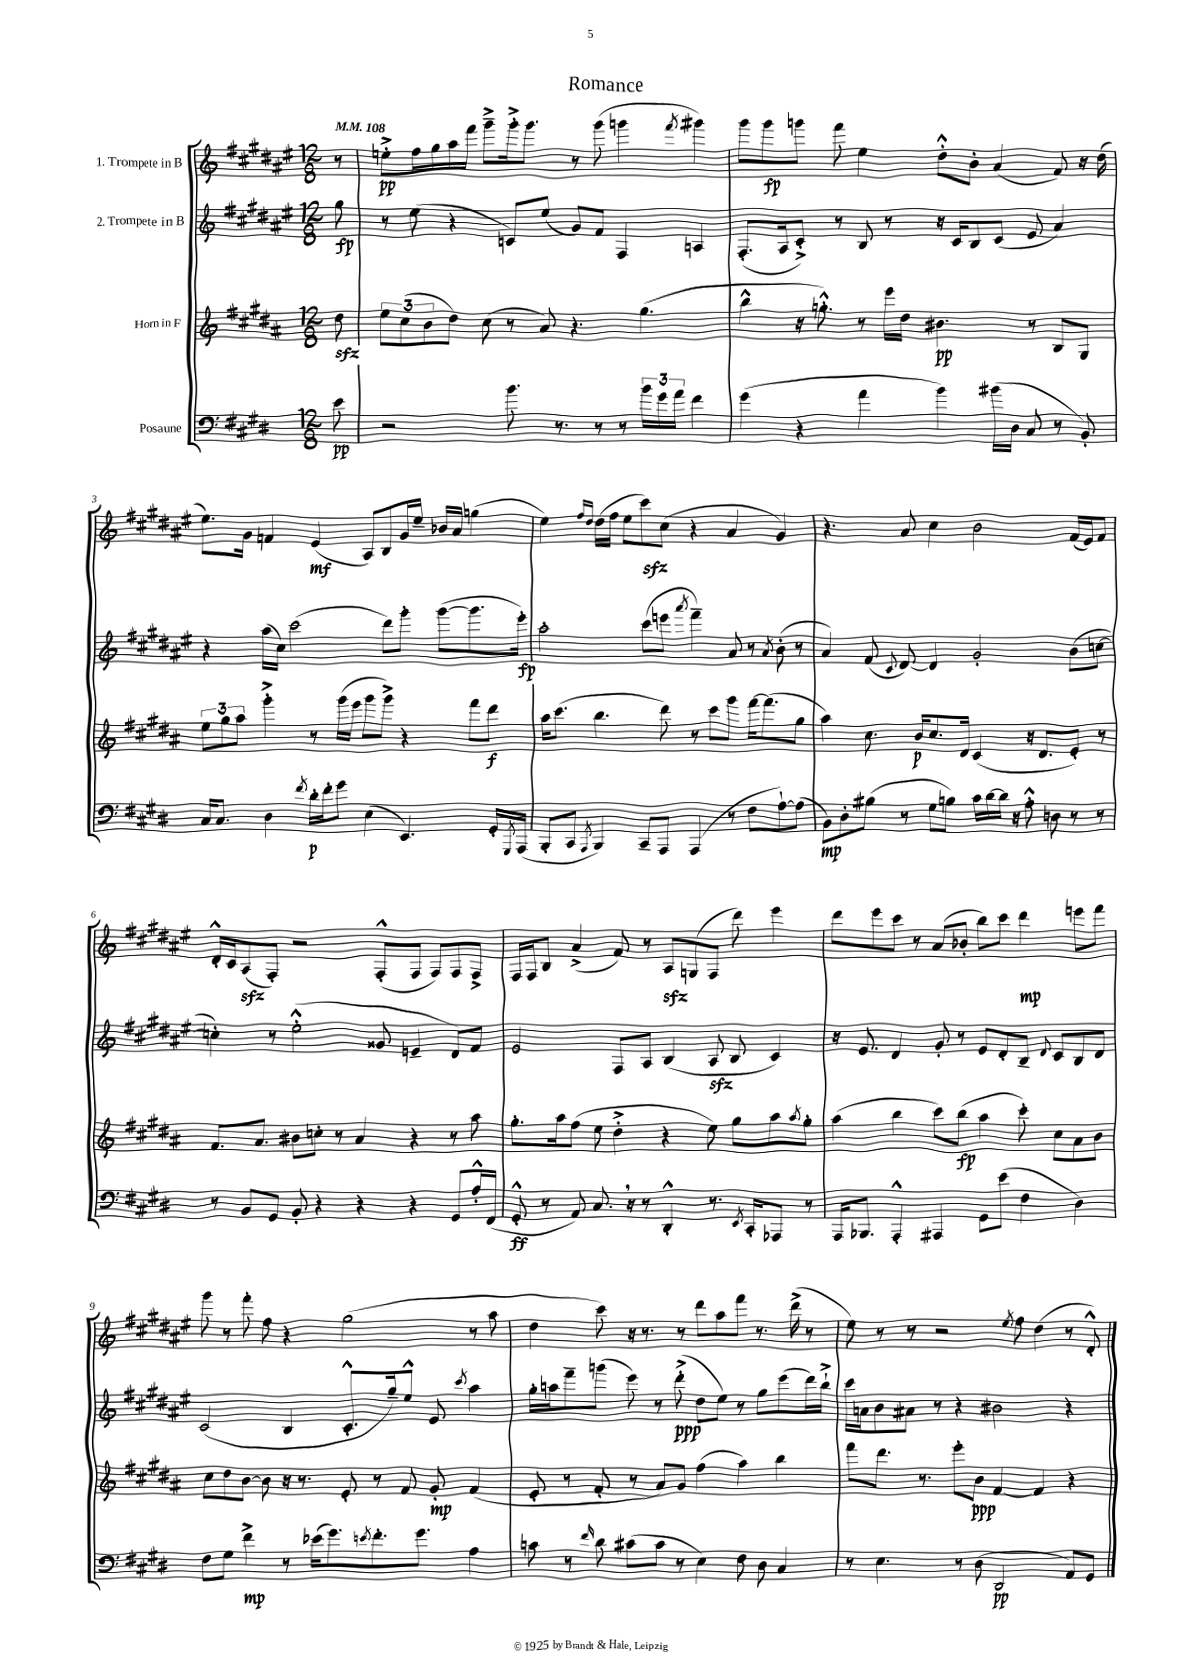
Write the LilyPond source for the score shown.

\header { title = "Romance" }
<<
\new StaffGroup <<
\new Staff = "s0" \with { instrumentName = "1. Trompete in B" } {
    \clef treble \key fis \major \numericTimeSignature \time 12/8 \partial 8 \tempo 4 = 108
    r8 |
    e''8-.->\pp fis''16 gis''16 ais''16 fis'''16 gis'''8---> gis'''16-.-> gis'''8. r8 gis'''8( g'''4 \acciaccatura { fis'''8 } gis'''4) |
    gis'''8 gis'''8\fp g'''8 fis'''8 eis''4 dis''8-.-^ b'8-. ais'4( fis'8) r16 dis''16( |
    eis''8.) gis'16 f'4 eis'4\mf( ais8) b8 gis'16 eis''16-- bes'16 ais'16 g''4( |
    eis''4) \grace { fis''16 dis''16 } dis''16( fis''16 eis''8 cis'''8\sfz) cis''8( r4 ais'4 gis'4) |
    r4. ais'8 cis''4 b'2 fis'16( eis'16) fis'8 |
    dis'16-.-^ cis'16 ais8\sfz( fis8-.) r2 fis8-.-^( fis8 fis8) fis8 fis8-> |
    fis16 fis16 b8 ais'4->( fis'8) r8 ais8\sfz g8( fis8 dis'''8) eis'''4 |
    dis'''8 eis'''8 cis'''8 r8 ais'8( bes'8-. b''8) cis'''8 dis'''4\mp e'''8 fis'''8 |
    gis'''8 r8 fis'''8-. fis''8 r4 gis''2( r8 ais''8 |
    dis''4 cis'''8) r16 r8. r8 dis'''8 ais''8 fis'''8 r8. dis'''16->( r8 |
    eis''8) r8 r8 r2 \acciaccatura { eis''8 } fis''8 dis''4( r8 dis'8-.-^) \bar "|." |
}
\new Staff = "s1" \with { instrumentName = "2. Trompete in B" } {
    \clef treble \key fis \major \numericTimeSignature \time 12/8 \partial 8
    gis''8\fp |
    r8 eis''8( r4 c'8) eis''8( gis'8) fis'8 fis4 a4 |
    fis8.-.( ais16 cis'8-.->) r8 b8 r8 r16 cis'16 b8 cis'8( eis'8 ais'4) |
    r4 ais''16( cis''16) cis'''2( dis'''8) gis'''8-. gis'''8~( gis'''8. eis'''16-.\fp) |
    ais''2-. cis'''8( e'''8 \acciaccatura { ais'''8 } fis'''4--) ais'8 r8 \acciaccatura { ais'8 } b'8-.( r8 |
    ais'4) fis'8( \appoggiatura { cis'8 } dis'8~) dis'4 gis'2-. b'8( c''8~ |
    c''4-.) r8 eis''2-.-^( gisis'8 e'4-- dis'8) fis'8 |
    eis'2 fis8 ais8 b4( ais8\sfz b8 cis'4) |
    r16 eis'8. dis'4 gis'8-. r8 eis'8 dis'8-. b8-- \appoggiatura { dis'8 } cis'8 b8 dis'8 |
    cis'2( b4 cis'8.-.-^ gis''16--) eis''8-^ eis'8 \acciaccatura { cis'''8 } ais''4 |
    gis''16-. a''16 fis'''8-- g'''8( eis'''8) r8 dis'''8-.->\ppp( dis''8 eis''8) r8 gis''8 eis'''8( dis'''16) b''16-!-> |
    cis'''16 a'16 b'8 ais'8 r8 r4 bis'2 r4 \bar "|." |
}
\new Staff = "s2" \with { instrumentName = "Horn in F" } {
    \clef treble \key b \major \numericTimeSignature \time 12/8 \partial 8
    dis''8\sfz |
    \tuplet 3/2 { e''8 cis''8( b'8 } dis''8) cis''8( r8 ais'8) r4. gis''4.( |
    b''4-^ r16 g''8.-.-^) r8 e'''16 dis''16 bis'4.\pp r8 b8 gis8 |
    \tuplet 3/2 { e''8 gis''8 ais''8 } gis'''4-.-> r8 gis'''16( e'''16 gis'''8 gis'''8->) r4 fis'''8 dis'''8\f |
    ais''16 cis'''8.( b''4. dis'''8) r8 cis'''8 gis'''8 fis'''16~ fis'''8.( gis''8 |
    ais''4) cis''8. b'16\p cis''8. dis'16 cis'4( r16 dis'8. e'8-.) r8 |
    fis'8. ais'8. bis'8 c''8-. r8 ais'4 r4 r8 ais''8 |
    gis''8.-. ais''16 fis''8( e''8 dis''4-.-> r4 e''8) gis''8 ais''8 \acciaccatura { ais''8 } gis''8-. |
    ais''4( b''4 cis'''8) b''8\fp( ais''4 cis'''8-.) cis''8 ais'8 b'8 |
    cis''8 dis''8 b'8~ b'8 r16 r8. e'8-. r8 fis'8 gis'8-.\mp fis'4( |
    e'8-. r8 fis'8-. r8 ais'8) gis'8 fis''4( ais''4) b''4 |
    fis'''8 dis'''8. r8. e'''8-. b'8\ppp fis'4~ fis'4 r4 \bar "|." |
}
\new Staff = "s3" \with { instrumentName = "Posaune" } {
    \clef bass \key e \major \numericTimeSignature \time 12/8 \partial 8
    e'8\pp |
    r2 b'8. r8. r8 r8 \tuplet 3/2 { b'16 gis'16 a'16 } fis'4 |
    gis'4( r4 a'4 b'4) bis'16( dis16 cis8 r8 b,8-.) |
    cis16 cis8. dis4 \acciaccatura { fis'8 } dis'16-.\p fis'16-. gis'8 e4( e,4.) gis,16-. \acciaccatura { gis,,8 } a,,16( |
    b,,8-. cis,8 \acciaccatura { a,,8 } b,,4) cis,8-- a,,8 a,,4( r8 fis8 a8~-!) a8( |
    b,8\mp) dis8-. bis8( r8 gis8 b8) cis'16 dis'16~ dis'16 r16 a8-.-^ d8 r8 r8 |
    r8 b,8 gis,8 b,8-. r4 r4 r4 gis,8 a16-.-^ fis,16( |
    gis,8-.-^\ff r8 a,8) cis8. \breathe r16 r8 dis,4-.-^ r8. \acciaccatura { e,8 } cis,16-. aes,,8 r8 |
    a,,16 bes,,8. a,,4-.-^ ais,,4 gis,8 e'8( fis4 dis4) |
    fis8 gis8 fis'4->\mp r8 ees'16( gis'8.) \acciaccatura { e'8 } fis'8.-. gis'8. a4 |
    c'8 r8 \grace { fis'16 } dis'8 cis'8( cis'8 r8 e4) fis8 dis8 cis4 |
    r8 e4. r8 dis8( dis,2\pp a,8) gis,8 \bar "|." |
}
>>
>>
